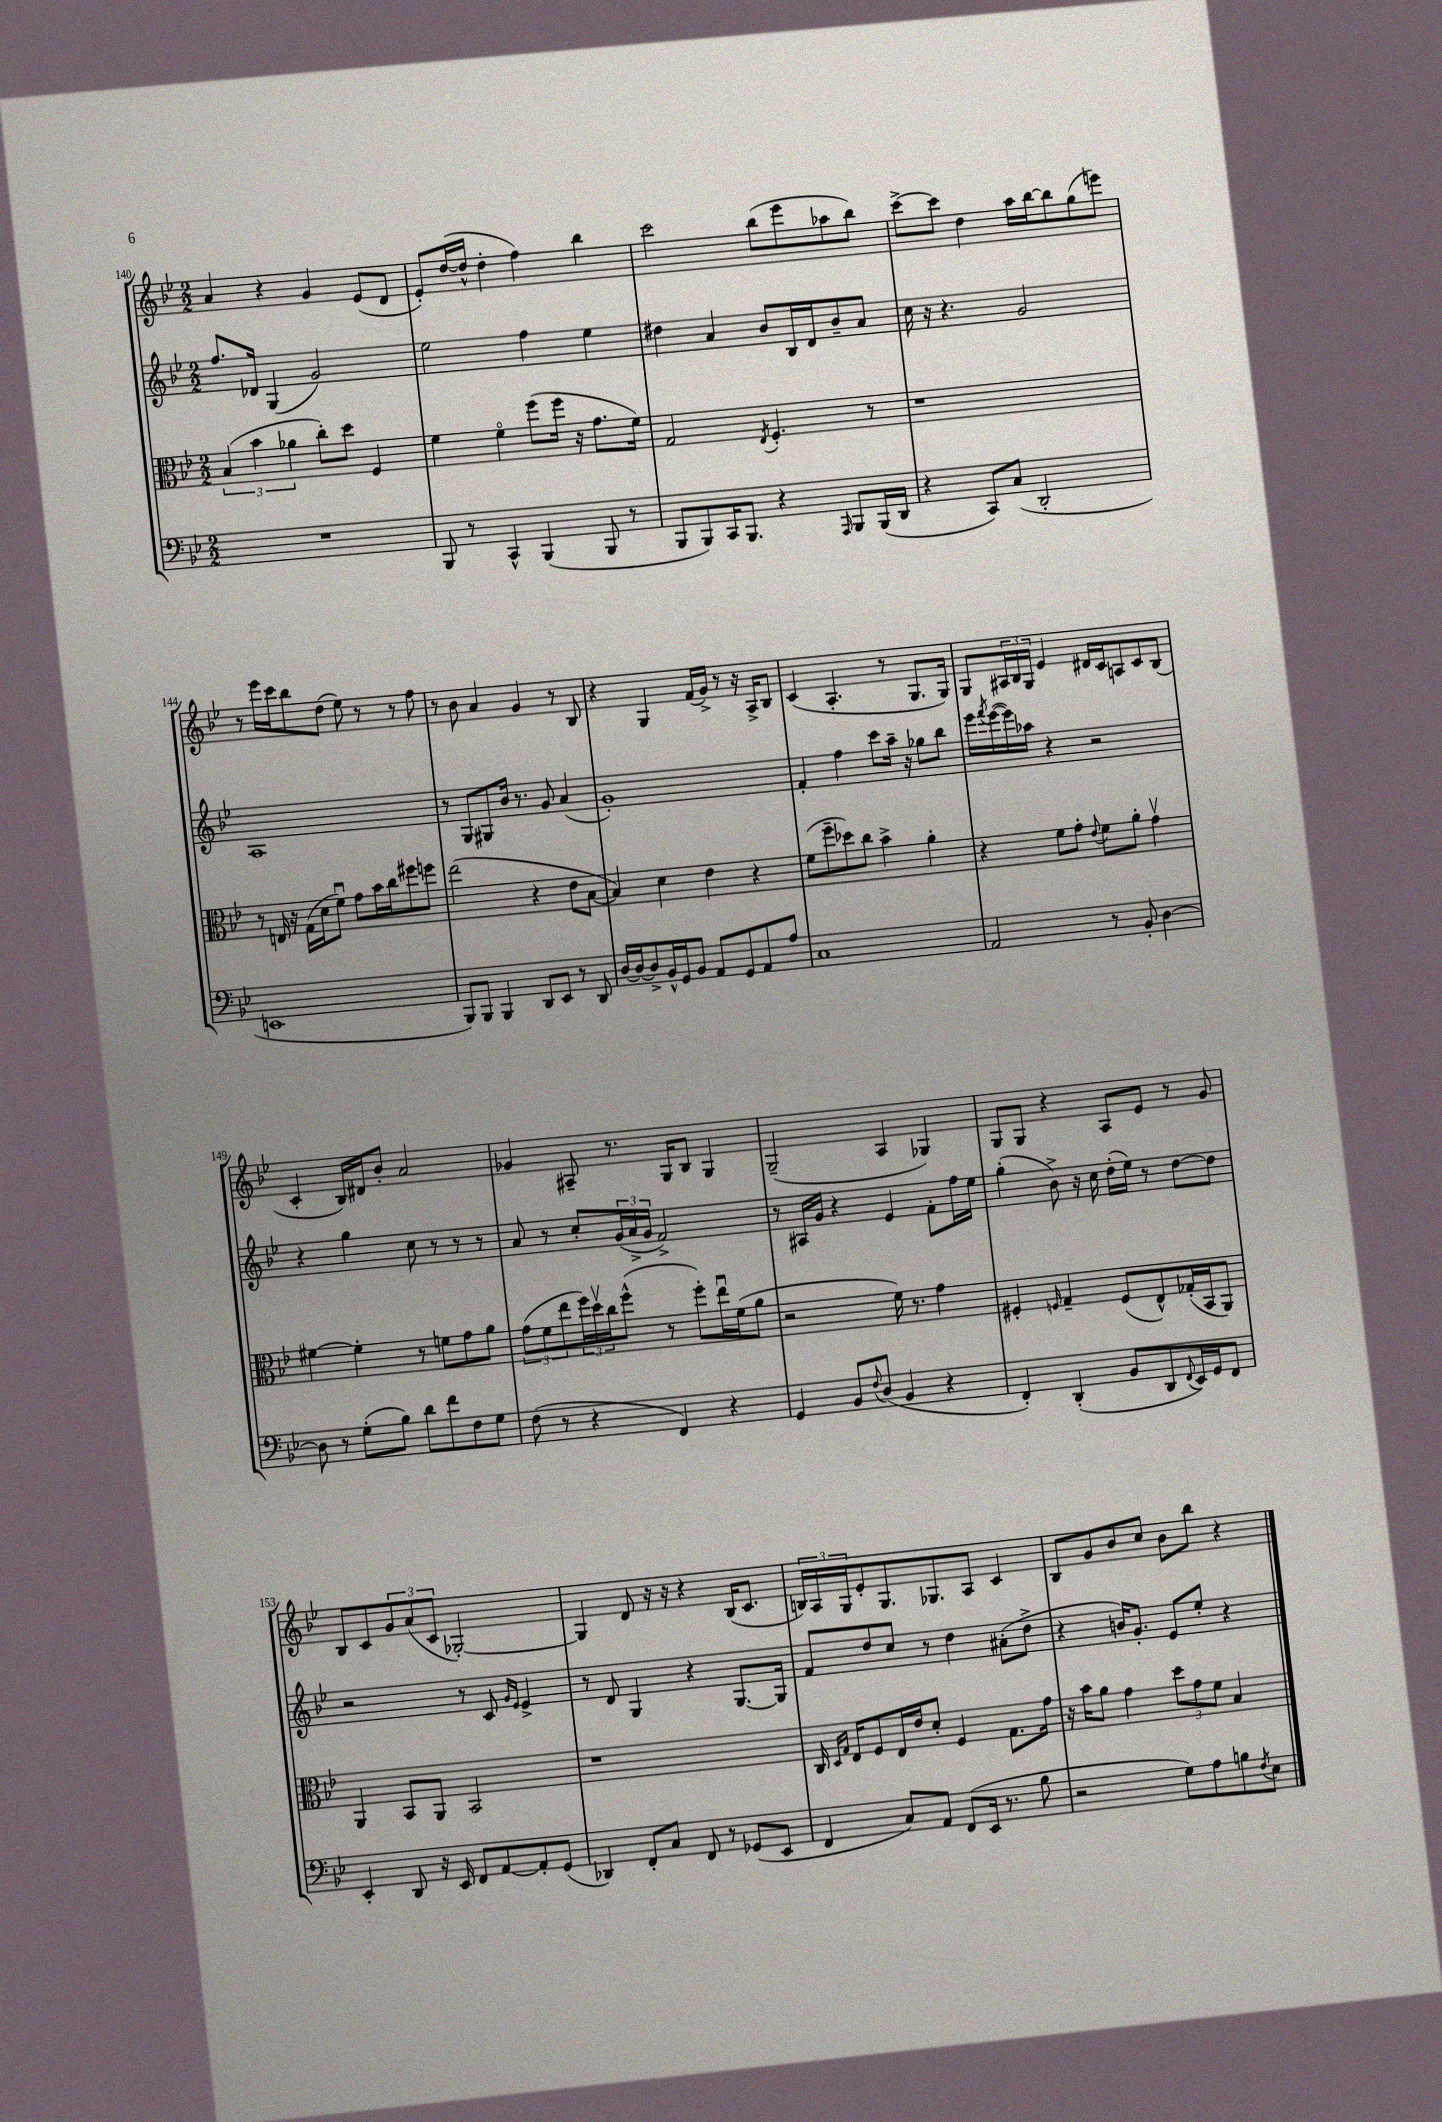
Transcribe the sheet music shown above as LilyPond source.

<<
\new StaffGroup <<
\new Staff = "s0" {
    \clef treble \key bes \major \numericTimeSignature \time 2/2
    a'4 r4 g'4 ees'8( d'8 |
    ees'8-.) d''16~( d''16-^ d''4-. f''4) bes''4 |
    c'''2 bes''8( ees'''8 aes''8 bes''8) |
    c'''8~-> c'''8 d''4 a''16 bes''16~ bes''8 g''8( e'''8) |
    r8 ees'''16 c'''16 bes''8 d''8( ees''8) r8 r8 f''8 |
    r8 bes'8 a'4 g'4 r8 bes8 |
    r4 g4 f'16( g'16->) r8 r16 a16-> bes8 |
    c'4( a4.-. r8 g8. g16) |
    g8 \tuplet 3/2 { ais16 bes16 g16 } ees'4 dis'16 c'16 a8 c'8 bes8( |
    c'4-. bes16) dis'16 bes'8-. a'2 |
    ges'4 ais8-- r8. g16 bes8 g4 |
    g2--( a4 ges4) |
    g8 g8 r4 a8 ees'8 r8 g'8 |
    bes8 c'8 \tuplet 3/2 { g'8 a'8( c'8 } ges2~-.) |
    ges4 d'8 r16 r16 r4 bes16( c'8. |
    \tuplet 3/2 { b16) a16 g16 } ees'8-. g8. ges8. a8 c'4 |
    bes8 g'8 bes'8 c''8 bes'8 bes''8 r4 \bar "|." |
}
\new Staff = "s1" {
    \clef treble \key bes \major \numericTimeSignature \time 2/2
    f''8. des'16 g4( g'2) |
    ees''2 f''4 ees''4 |
    dis''4 a'4 bes'8 bes16 d'16 bes'8-- a'8 |
    c''16 r16 r4. g'2 |
    a1 |
    r8 g8 gis8 bes'16 r8. g'8 a'4( |
    g'1-.) |
    f'4-. f''4 c'''8 a''16-- r16 ges''8 bes''8 |
    ees'''16 \acciaccatura { f'''8 } ees'''16~( ees'''16) aes''16 r4 r2 |
    r4 g''4 c''8 r8 r8 r8 |
    a'8 r8 c''8-. \tuplet 3/2 { g'16( a'16-> g'16 } f'2->) |
    r8 ais16 g'16 r4 ees'4 f'8-. f''16 ees''16 |
    g''4-.( bes'8->) r16 c''16 d''16-.( ees''16) r8 d''8~ d''8 |
    r2 r8 c'8 \grace { g'16 ees'16 } ees'4-> |
    r8 d'8 g4 r4 g8.~ g16 |
    f'8 d''8 c''8 r8 d''4 ais'8-.( d''8-> |
    r4 b'16) g'8.-. ees'8 ees''8-. r4 \bar "|." |
}
\new Staff = "s2" {
    \clef alto \key bes \major \numericTimeSignature \time 2/2
    \tuplet 3/2 { bes4( bes'4 aes'4 } c''8-.) d''8 f4 |
    f'4 f'4\flageolet f''8( f''16 r16 g'8. f'16) |
    g2 \acciaccatura { ees8 } f4.-. r8 |
    r1 |
    r8 e16 r16 g16( d'16 f'8\downbow) g'8 bes'16 c''16 fis''8 f''8 |
    ees''2( r4 ees'8 bes8~ |
    bes4) d'4 ees'4 r4 |
    f'8( f''8-- des''8) c''8 bes'4-> a'4-. |
    r4 f'8 g'8-. \appoggiatura { ees'8 } f'8 a'8-. g'4\upbow |
    fis'4~ fis'4-. r8 f'8 g'8 a'8 |
    \tuplet 3/2 { g'8( f'8 ees''8 } \tuplet 3/2 { f''16) d''16\upbow c''16 } f''8-^( r8 f''8-.) ees''16\downbow f'16( a'8 |
    r2 f'16) r8. g'4 |
    fis4-. \grace { f16 } g4-- f8( ees8-^) ges16-.( bes,16 a,8) |
    a,4 bes,8 a,8 bes,2 |
    r1 |
    c16 \grace { d16 g16 } ees16 f8 ees16 ees'16 d'8-. f4 g8. g'16 |
    r16 bes'16 a'8 g'4 \tuplet 3/2 { d''8 g'8 f'8 } bes4 \bar "|." |
}
\new Staff = "s3" {
    \clef bass \key bes \major \numericTimeSignature \time 2/2
    R1 |
    bes,,8 r8 c,4-^ bes,,4( bes,,8 r8 |
    bes,,8 bes,,8) c,16 bes,,8. r4 \grace { a,,16 } bes,,8 bes,,16( d,16 |
    r4 c,8) c8( d,2-. |
    e,1 |
    bes,,8) bes,,8 bes,,4 d,8 ees,8 r8 d,8 |
    d16~ d16~ d8-> bes,16-^ g,16 bes,8 a,8 g,8 a,8 a8 |
    c1 |
    a,2 r8 bes,8-. d4~ |
    d8 r8 g8-.( bes8) d'8 f'8 f8 g8 |
    f8( r8 r4 f,4) r4 |
    g,4 bes,8 \appoggiatura { f8 } d8( bes,4 r4 |
    f,4-.) d,4-.( bes,8 d,8 \appoggiatura { f,8 } ees,16) g,16 f,8 |
    ees,4-. d,8 r16 ees,16 f,8 a,8~ a,8-. g,8( |
    des,4) f,8-. c8 f,8 r8 ges,8( ees,8 |
    f,4 c8) a,8 f,8( ees,16 r8. bes8 |
    r2 g8) a8 b8 \acciaccatura { f8 } ees8 \bar "|." |
}
>>
>>
\layout { \context { \Score currentBarNumber = #140 } }
